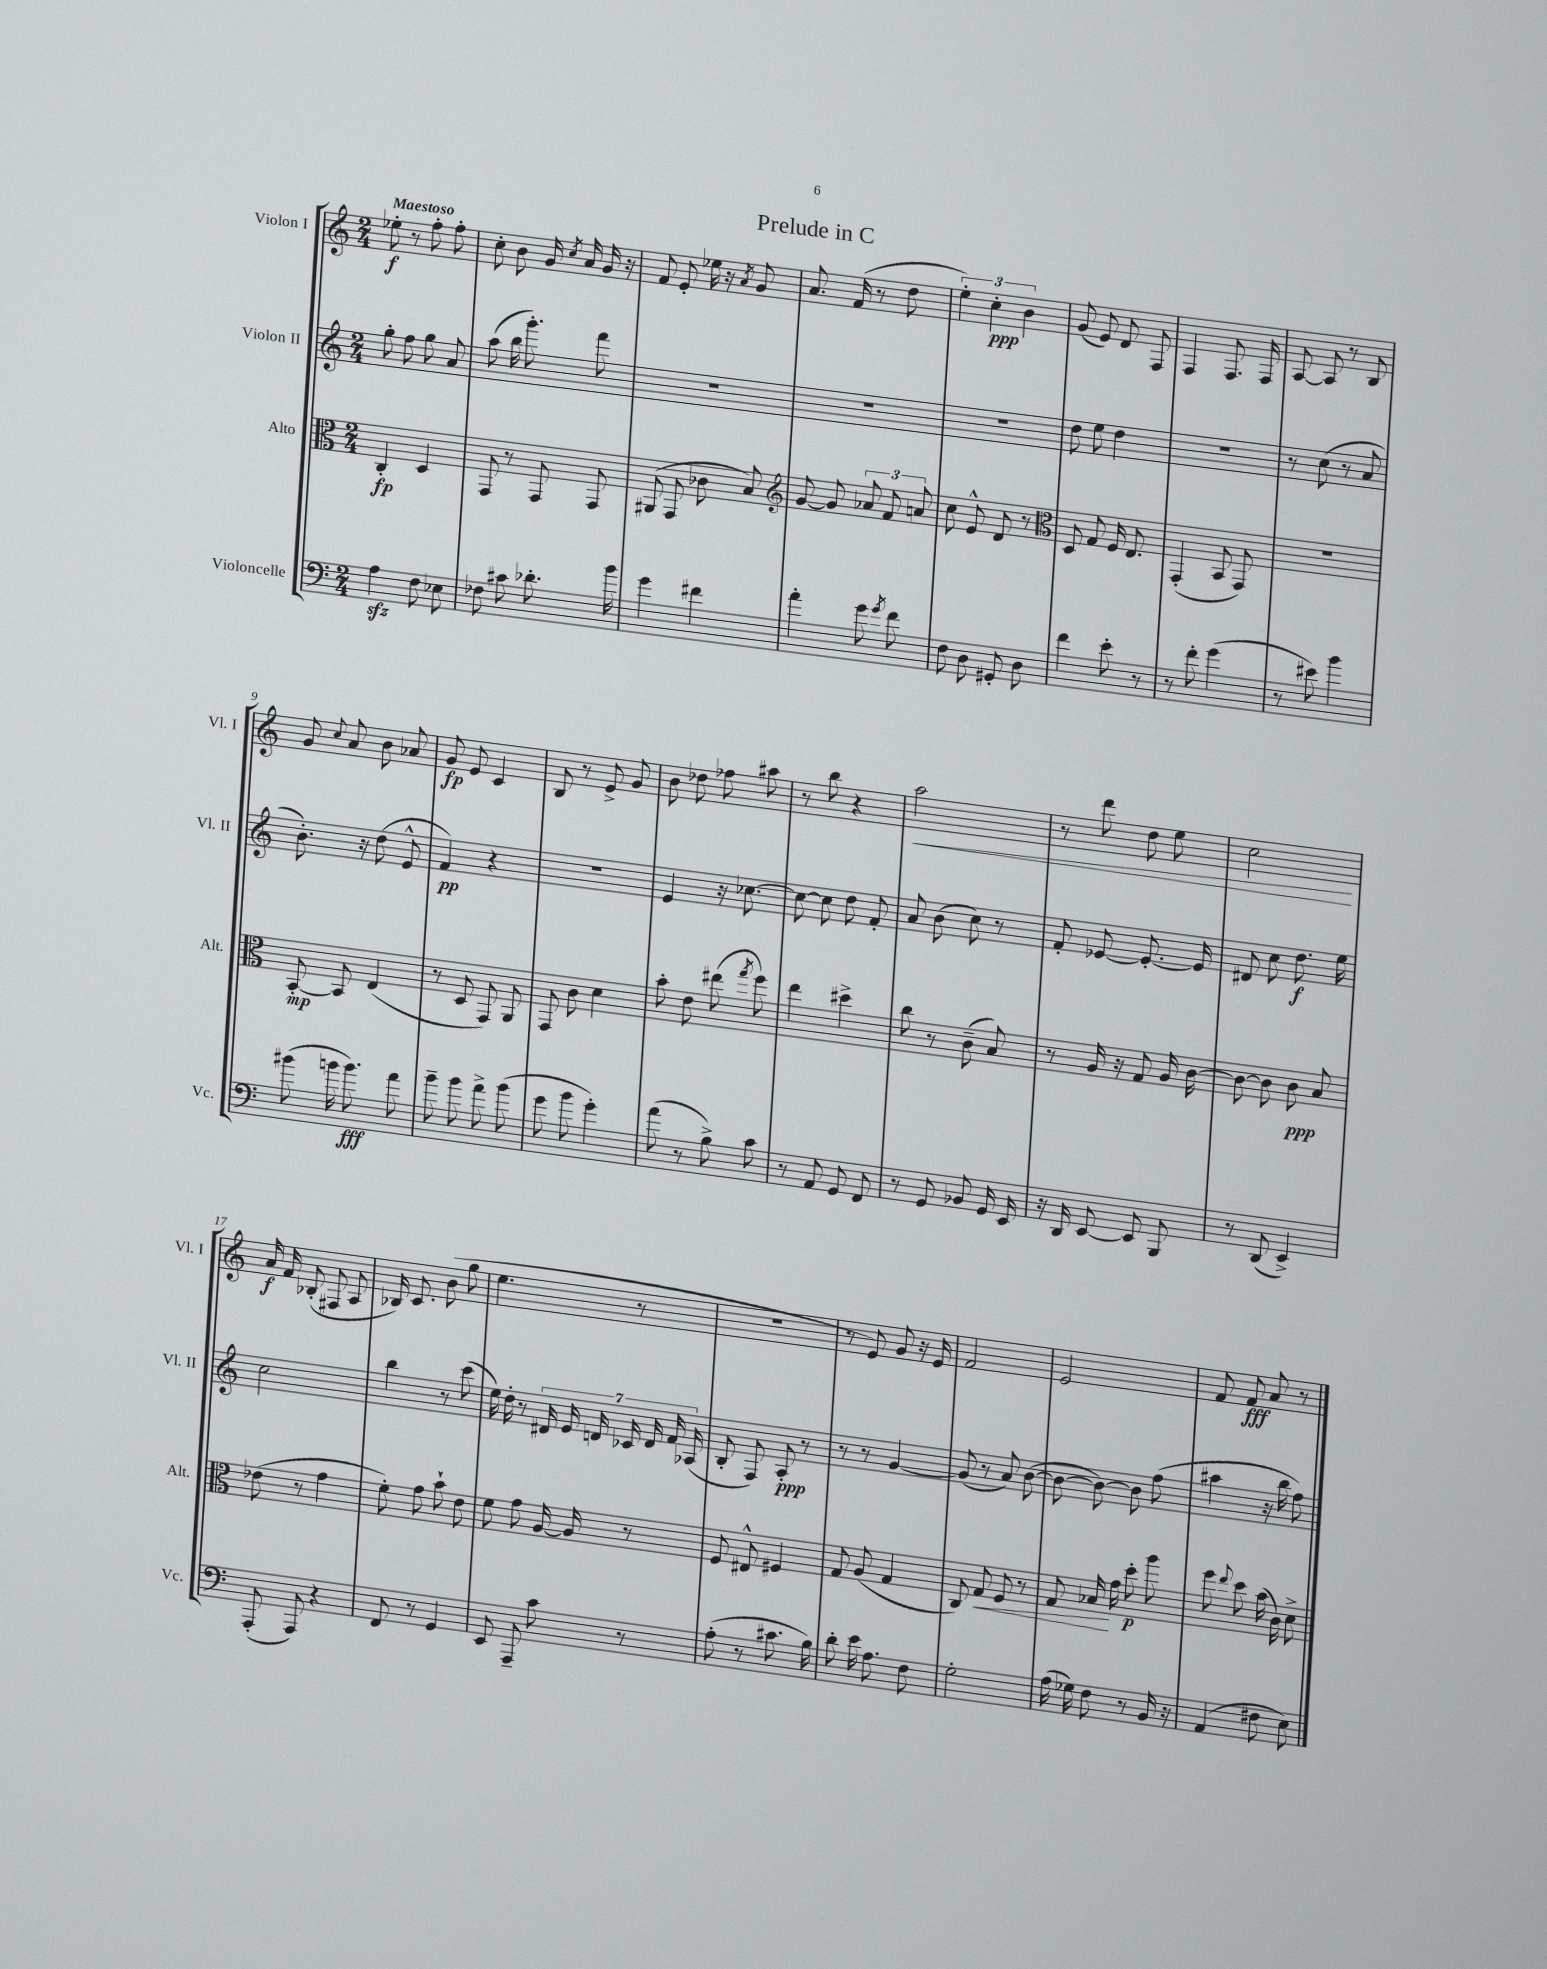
\header { title = "Prelude in C" }
<<
\new StaffGroup <<
\new Staff = "s0" \with { instrumentName = "Violon I" shortInstrumentName = "Vl. I" } {
    \clef treble \key c \major \numericTimeSignature \time 2/4 \tempo "Maestoso"
    \autoBeamOff ees''8-.\f r8 f''8-. f''8-. |
    c''8-. b'8 g'16 \acciaccatura { c''8 } a'16 g'16 r16 |
    f'8 e'8-. ees''16 r16 \acciaccatura { a'8 } g'8 |
    a'8. f'16( r8 d''8 |
    \tuplet 3/2 { e''4-.) c''4-.\ppp b'4 } |
    g'8( e'8) d'8 f8 |
    f4 f8. f16 |
    a8~ a8 r8 b8 |
    g'8 \appoggiatura { c''8 } a'8 b'8 aes'8 |
    g'8\fp e'8 c'4 |
    b8 r8 e'8-> g'8 |
    b'8 des''8 fes''8 ais''8 |
    r8 b''8 r4 |
    a''2\< |
    r8 d'''8 d''8 e''8 |
    c''2\! |
    a'16\f f'16 bes8-.( fis8 a8 |
    bes16) c'8. b'8( g''8 |
    e''4. r8 |
    r2 |
    r8 e'8) g'8 r16 e'16 |
    f'2 |
    e'2 |
    f'8 f'8\fff a'8 r8 \bar "|." |
}
\new Staff = "s1" \with { instrumentName = "Violon II" shortInstrumentName = "Vl. II" } {
    \clef treble \key c \major \numericTimeSignature \time 2/4
    \autoBeamOff g''8-. f''8 g''8 a'8 |
    a''8( b''16 g'''8.-.) f'''8 |
    R2 |
    R2 |
    R2 |
    d''8 e''8 d''4 |
    R2 |
    r8 c''8( r8 a'8 |
    b'8.-.) r16 d''8( e'8-^ |
    f'4\pp) r4 |
    r2 |
    e'4 r16 ces''8.~ |
    ces''8~ ces''8 d''8 f'8-. |
    a'8 b'8( c''8) r8 |
    f'8-. ees'8~ ees'8.~-. ees'16 |
    dis'8 c''8 d''8.\f e''16 |
    c''2 |
    b''4 r8 c'''8( |
    e''16) d''16-. r8 \tuplet 7/4 { dis'16 e'16 d'16 ces'16 d'16 f'16 aes16( } |
    b8-. f8) a8-.\ppp r8 |
    r8 r8 g'4~ |
    g'8( r8 a'8) b'8~( |
    b'8~ b'8~) b'8 f''8( |
    ais''4 r16 b''16 f''8) \bar "|." |
}
\new Staff = "s2" \with { instrumentName = "Alto" shortInstrumentName = "Alt." } {
    \clef alto \key c \major \numericTimeSignature \time 2/4
    \autoBeamOff c4-.\fp d4 |
    g,8 r8 g,8 g,8 |
    ais,8( g,8 ces'8 b8) |
    \clef treble g'8~ g'8 \tuplet 3/2 { aes'8 f'8 a'8 } |
    c''8 e'8-^ d'8 r8 |
    \clef alto d8 g8 f16 e8. |
    g,4-.( b,8 g,8) |
    r2 |
    b,8~-.\mp b,8 e4( |
    r8 d8 g,8) a,8 |
    g,8 c'8 d'4 |
    b'8-. e'8 eis''8( \acciaccatura { g''8 } f''8) |
    e''4 dis''4-> |
    c''8 r8 c'8--( b8) |
    r8 a16 r16 g8 a16 c'16~ |
    c'8~ c'8 c'8\ppp b8 |
    ees'8( r8 g'4 |
    f'8-.) g'8 b'8-! e'8 |
    f'8 g'8 a16~ a16 r8 |
    f8 eis8-^ fis4 |
    g8 a8( g4 |
    c8) g8\< f8 r8 |
    g8 bes16\! g'16 d''8-.\p a''8 |
    f''8 \appoggiatura { e''8 } d''8 b'16( c'16) d'8-> \bar "|." |
}
\new Staff = "s3" \with { instrumentName = "Violoncelle" shortInstrumentName = "Vc." } {
    \clef bass \key c \major \numericTimeSignature \time 2/4
    \autoBeamOff a4\sfz f8 ees8 |
    fes8 cis'8 des'8.-. b'16 |
    g'4 fis'4 |
    a'4-. g'8 \acciaccatura { g'8 } f'8 |
    f8 d8 gis,8-. d8 |
    f'4 e'8-. r8 |
    r8 f'8-. g'4( |
    r8 eis'8) b'4 |
    bis'8( b'16 b'8.\fff) a'8 |
    b'8-- b'8 a'8-> b'8( |
    g'8 b'8 g'4-.) |
    a'8( r8 b8->) c'8 |
    r8 a,8 g,8 f,8 |
    r8 g,8 bes,8 g,16 e,16 |
    r16 d,16 e,8~ e,8 b,,8 |
    r8 d,8( e,4->) |
    a,,8-.( a,,8) r4 |
    f,8 r8 g,4 |
    e,8 a,,8-- c'8 r8 |
    a8-.( r8 cis'8. b16) |
    d'8-. e'16 a8. f8 |
    g2-. |
    a16( ges16) f8 r8 b,16 r16 |
    a,4( fis8 e8) \bar "|." |
}
>>
>>
